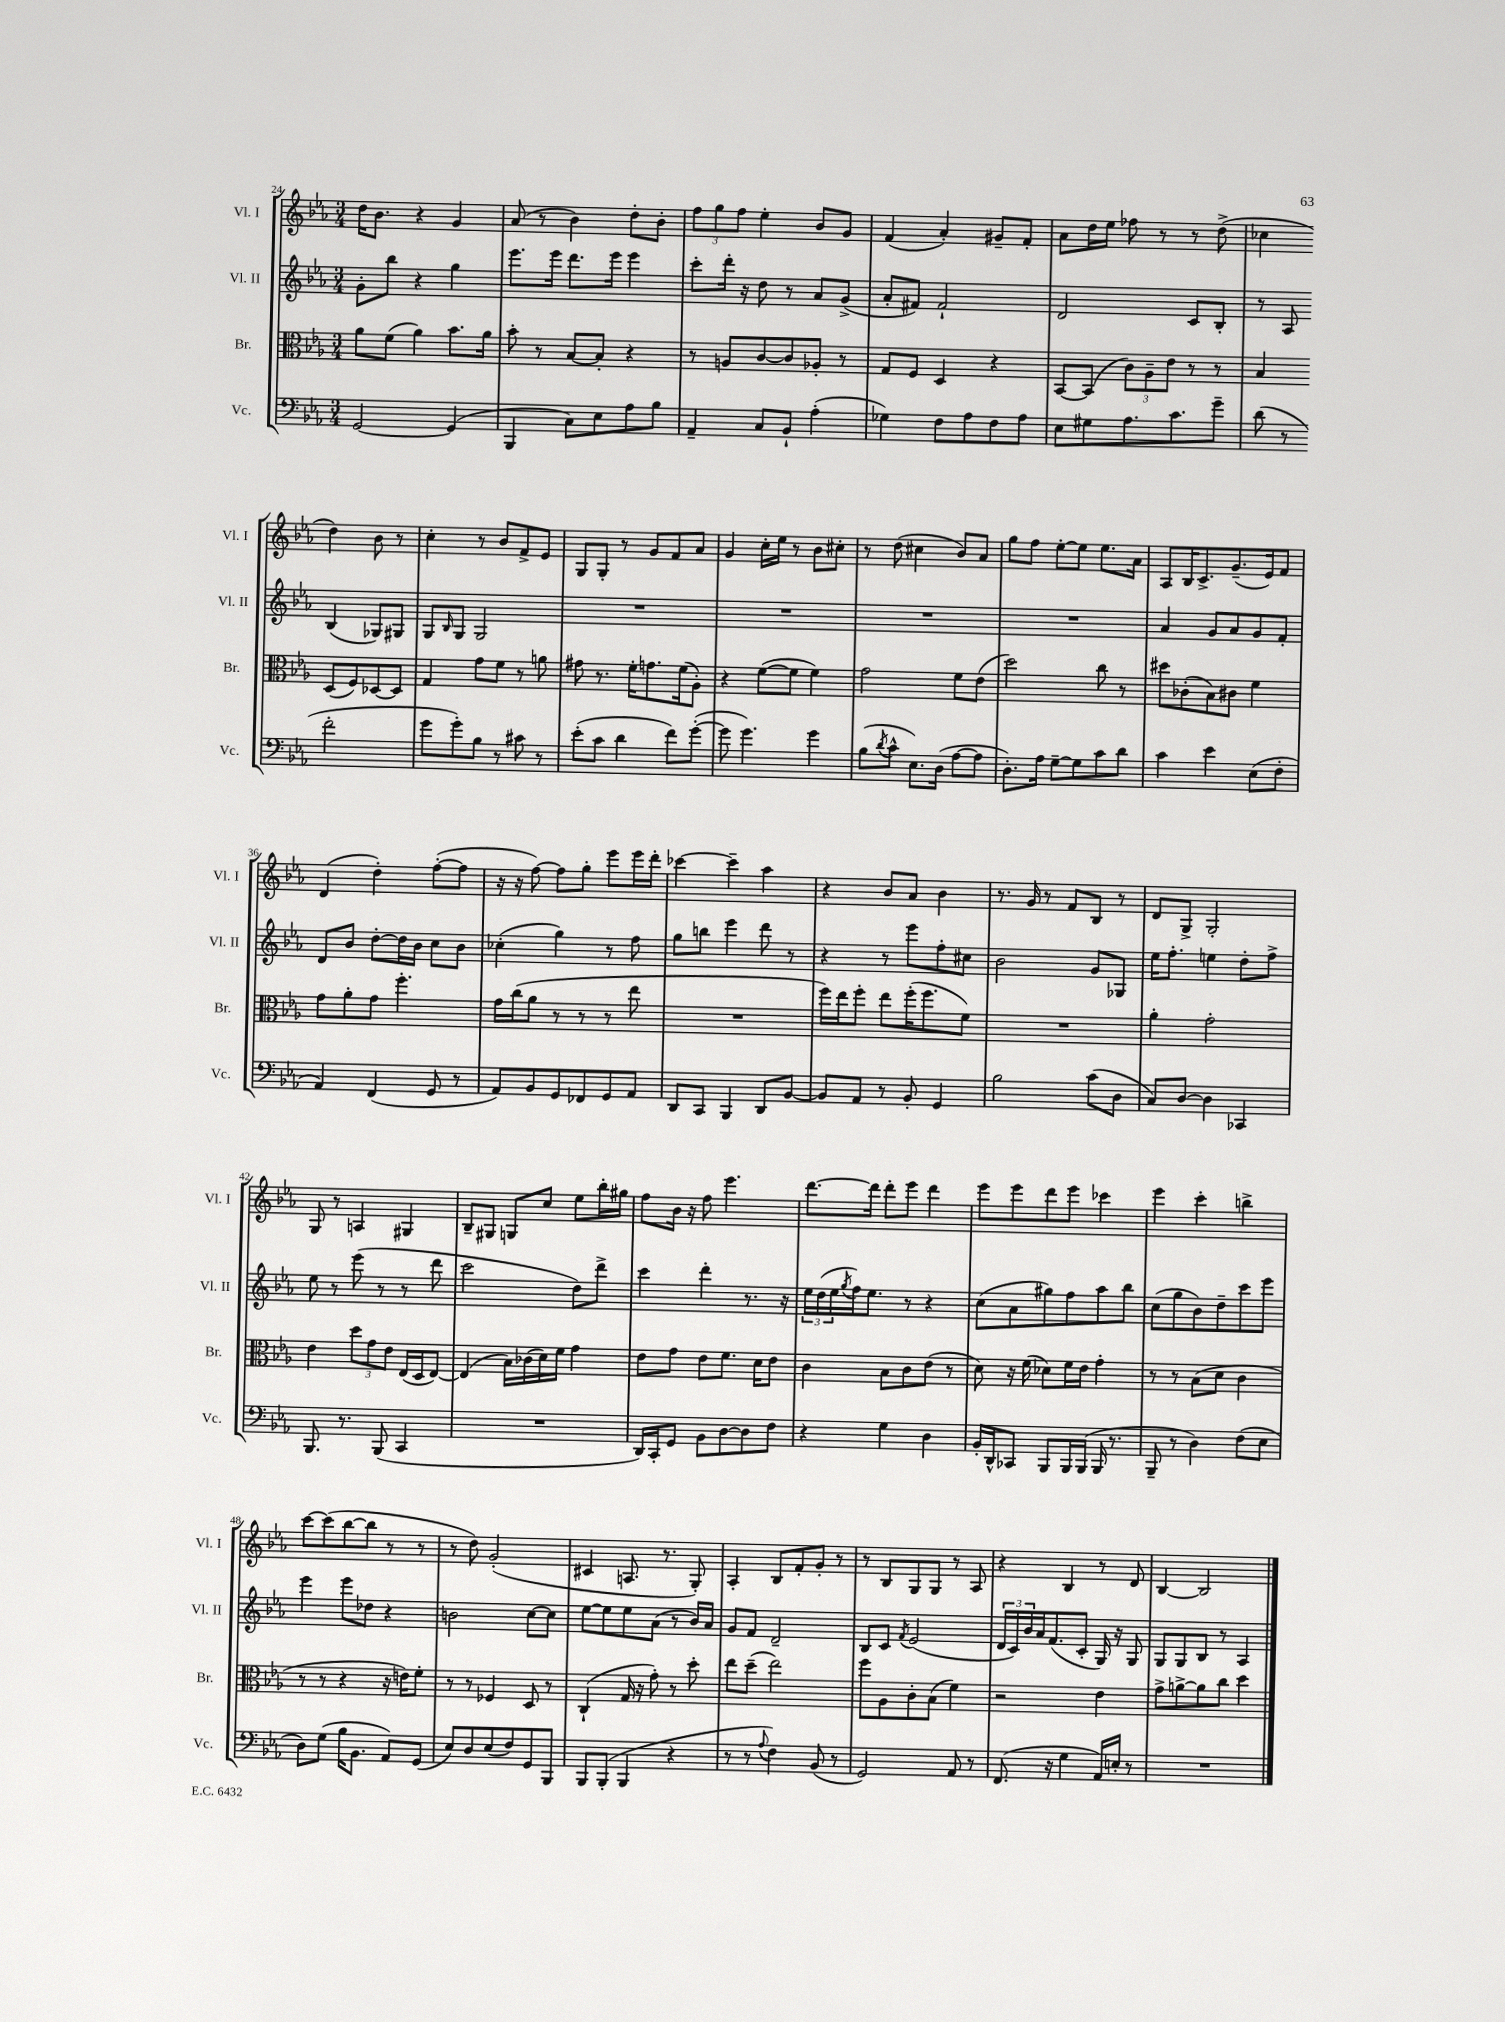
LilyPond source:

<<
\new StaffGroup <<
\new Staff = "s0" \with { instrumentName = "Vl. I" shortInstrumentName = "Vl. I" } {
    \clef treble \key ees \major \numericTimeSignature \time 3/4
    d''16 bes'8. r4 g'4 |
    aes'8( r8 bes'4) d''8-. bes'8-. |
    \tuplet 3/2 { f''8 g''8 f''8 } ees''4-. bes'8 g'8 |
    f'4( aes'4-.) gis'8-- f'8-. |
    aes'8 d''16 ees''16 fes''8 r8 r8 d''8->( |
    ces''4 d''4) bes'8 r8 |
    c''4-. r8 bes'8 f'8-> ees'8 |
    g8 g8-. r8 g'8 f'8 aes'8 |
    g'4 c''16-. ees''16 r8 bes'8 cis''8-. |
    r8 d''8( cis''4 bes'8) aes'8 |
    g''8 f''8 ees''8~-. ees''8 ees''8. aes'16 |
    aes8 bes16 c'8.-> g'8.--( ees'16) f'8 |
    d'4( d''4-.) f''8~-.( f''8 |
    r16 r16 f''8~) f''8 g''8-. ees'''8 ees'''16 d'''16-. |
    ces'''4~ ces'''4-- aes''4 |
    r4 bes'8 aes'8 bes'4 |
    r8. g'16 r8 f'8 bes8 r8 |
    d'8 g8-> g2-. |
    g8 r8 a4 gis4 |
    bes8-- gis8 g8 c''8 ees''8 bes''16-. gis''16 |
    f''8 bes'16 r16 f''8 ees'''4. |
    d'''8.~ d'''16 d'''8-. ees'''8 d'''4 |
    ees'''8 ees'''8 d'''8 ees'''8 ces'''4 |
    ees'''4 c'''4-. b''4-> |
    c'''8~ c'''8( bes''8~ bes''8 r8 r8 |
    r8 d''8) g'2-.( |
    cis'4 a8. r8. g8-.) |
    aes4-. bes8 f'8-. g'8-. r8 |
    r8 bes8 g8 g8 r8 aes8 |
    r4 bes4 r8 d'8 |
    bes4~ bes2 \bar "|." |
}
\new Staff = "s1" \with { instrumentName = "Vl. II" shortInstrumentName = "Vl. II" } {
    \clef treble \key ees \major \numericTimeSignature \time 3/4
    g'8-. bes''8 r4 g''4 |
    ees'''8. ees'''16 d'''8. ees'''16 ees'''4 |
    c'''8-. d'''16-. r16 d''8 r8 aes'8 g'8->( |
    aes'8-. fis'8) fis'2-! |
    d'2 c'8 bes8-. |
    r8 aes8 bes4( ges8) gis8 |
    g8 \grace { bes16 } g8 g2 |
    R2. |
    R2. |
    R2. |
    R2. |
    aes'4 g'8 aes'8 g'8 f'8-. |
    d'8 bes'8 d''8~-. d''16 bes'16 c''8 bes'8 |
    ces''4-.( g''4) r8 f''8 |
    g''8 b''8 ees'''4 d'''8 r8 |
    r4 r8 ees'''8 f''8-. cis''8 |
    bes'2 g'8 ges8 |
    ees''16 f''8.-. e''4 d''8-. f''8-> |
    ees''8 r8 ees'''8( r8 r8 d'''8 |
    c'''2 d''8) d'''8-> |
    c'''4 d'''4-. r8. r16 |
    \tuplet 3/2 { ees''16 d''16( ees''16 } \acciaccatura { g''8 } f''16) ees''8. r8 r4 |
    c''8( aes'8 gis''8) f''8 aes''8 bes''8 |
    c''8( g''8 bes'8) d''8-- c'''8 ees'''8 |
    ees'''4 ees'''8 des''8 r4 |
    b'2 c''8~ c''8 |
    ees''8~ ees''8 ees''8 aes'8( r8 bes'16) aes'16 |
    g'8 f'8 d'2-- |
    bes8 c'8 \acciaccatura { f'8 } ees'2( |
    \tuplet 3/2 { d'16 c'16) bes'16 } aes'16 f'8.( c'8-. g16) r16 g8 |
    g8 g8 bes8 r8 aes4 \bar "|." |
}
\new Staff = "s2" \with { instrumentName = "Br." shortInstrumentName = "Br." } {
    \clef alto \key ees \major \numericTimeSignature \time 3/4
    aes'8 f'8( aes'4) bes'8. aes'16 |
    bes'8-. r8 bes8~ bes8-. r4 |
    r8 a8 c'8~ c'8 aes8-. r8 |
    g8 f8 d4 r4 |
    bes,8~ bes,8( \tuplet 3/2 { c'8) aes8-- ees'8 } r8 r8 |
    bes4 d8( f8) des8~ des8 |
    g4 g'8 f'8 r8 a'8 |
    gis'8 r8. f'16-. g'8. f'16( aes8-.) |
    r4 f'8~( f'8 f'4) |
    g'2 f'8 ees'8( |
    d''2) c''8 r8 |
    dis''8 ces'8-.( bes8) cis'8 f'4 |
    g'8 aes'8-. g'8 f''4.-. |
    g'16 c''16( aes'8 r8 r8 r8 ees''8 |
    R2. |
    f''16) ees''16 f''8-. ees''8 f''16-.( f''8. f'8) |
    R2. |
    aes'4-. g'2-. |
    ees'4 \tuplet 3/2 { d''8 g'8 ees'8 } ees16( d16 ees8~) |
    ees4( bes16) ces'16( d'16) f'16 g'4 |
    ees'8 g'8 ees'8 f'8. d'16 ees'8 |
    c'4 bes8 c'8 ees'8( r8 |
    d'8) r16 f'16( des'8) f'16 ees'16 g'4-. |
    r8 r8 bes8( d'8 c'4 |
    r8 r8 r4 r16 e'16) f'8-. |
    r8 r8 fes4 d8 r8 |
    c4-!( g16 r16 g'8-.) r8 d''8-. |
    ees''8 d''8--( ees''2) |
    f''8 aes8 c'8-. bes8( f'4) |
    r2 ees'4 |
    g'8-> a'8~-> a'8 c''8 d''4 \bar "|." |
}
\new Staff = "s3" \with { instrumentName = "Vc." shortInstrumentName = "Vc." } {
    \clef bass \key ees \major \numericTimeSignature \time 3/4
    g,2~ g,4( |
    bes,,4 c8) ees8 aes8 bes8 |
    aes,4-- c8 bes,8-! aes4-.( |
    ges4) f8 aes8 f8 aes8 |
    ees8 gis8 aes8. c'8. g'8-- |
    d'8( r8 f'2-. |
    g'8 g'8-.) bes8 r8 cis'8 r8 |
    ees'8-.( c'8 d'4 f'8) g'8~-.( |
    g'8 g'4.) g'4 |
    bes8( \acciaccatura { d'8 } c'8-^ ees8.) d16( aes8~ aes8 |
    d8.-.) aes16 g8~-- g8 c'8 d'8 |
    c'4 ees'4 ees8( f8-. |
    aes,4) f,4( g,8 r8 |
    aes,8) bes,8 g,8 fes,8 g,8 aes,8 |
    d,8 c,8 bes,,4 d,8 bes,8~ |
    bes,8 aes,8 r8 bes,8-. g,4 |
    bes2 c'8( d8 |
    c8) d8~ d4 ces,4 |
    bes,,8. r8. bes,,8( c,4 |
    R2. |
    d,16) c,16-. g,8 bes,8 d8~ d8 f8 |
    r4 g4 d4 |
    bes,16-. d,16-^ ces,8 bes,,8 bes,,16 bes,,16( bes,,16 r8. |
    bes,,8-- r8 d4) f8( ees8 |
    d8) g8( bes16 bes,8. aes,8) g,8( |
    ees8) d8 ees8( f8) g,8 bes,,8 |
    bes,,8 bes,,8-.( bes,,4 r4 |
    r8 r8 \appoggiatura { aes8 } f4) bes,8( r8 |
    g,2) aes,8 r8 |
    f,8.( r16 g4 aes,16) e16-. r8 |
    R2. \bar "|." |
}
>>
>>
\layout { \context { \Score currentBarNumber = #24 } }
